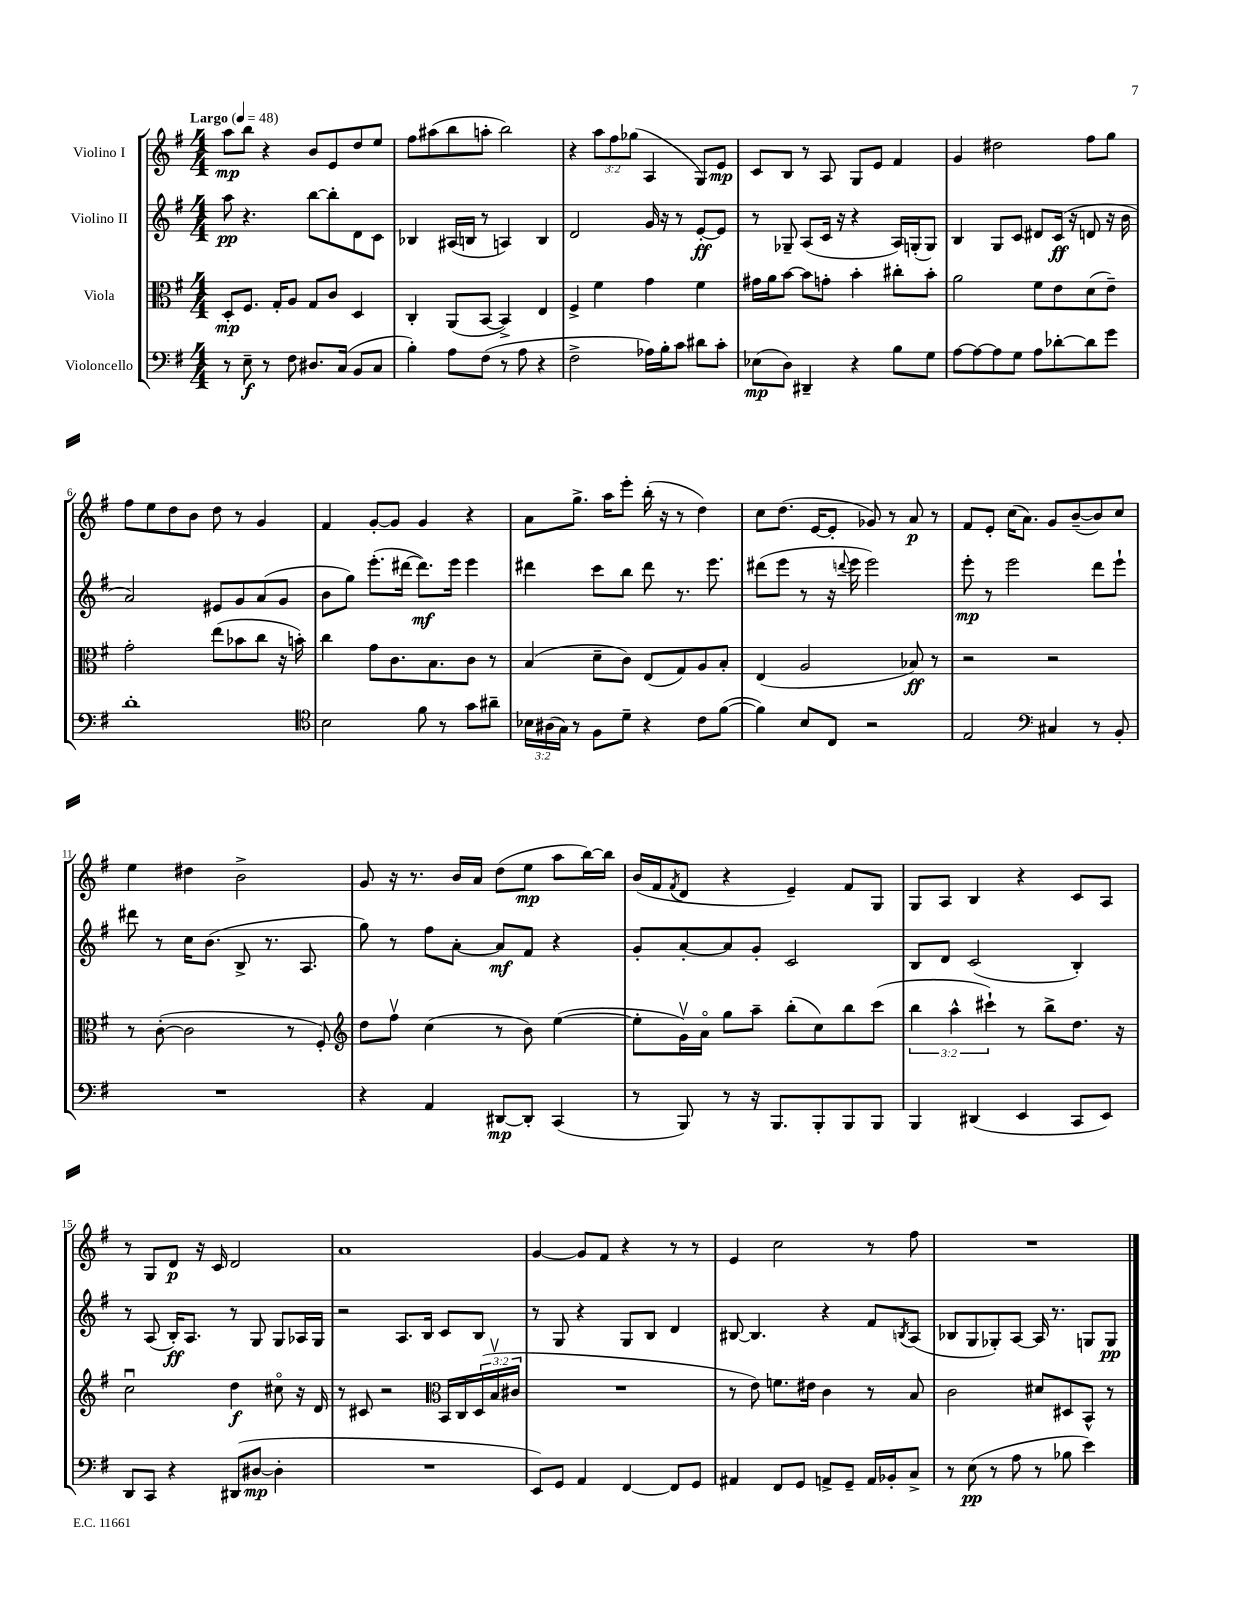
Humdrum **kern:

**kern	**dynam	**kern	**dynam	**kern	**dynam	**kern	**dynam
*part4	*part4	*part3	*part3	*part2	*part2	*part1	*part1
*staff4	*staff4	*staff3	*staff3	*staff2	*staff2	*staff1	*staff1
*I"Violoncello	*	*I"Viola	*	*I"Violino II	*	*I"Violino I	*
*clefF4	*	*clefC3	*	*clefG2	*	*clefG2	*
*k[f#]	*	*k[f#]	*	*k[f#]	*	*k[f#]	*
*M4/4	*	*M4/4	*	*M4/4	*	*M4/4	*
*MM48	*	*MM48	*	*MM48	*	*MM48	*
=1	=1	=1	=1	=1	=1	=1	=1
!	!	!	!	!	!	!LO:TX:a:B:t=Largo	!
8r	.	8D'/L	mp	8aa\	pp	8aa\L	mp
8E~\	f	8.F#/J	.	4.r	.	8bb\J	.
8r	.	.	.	.	.	4r	.
.	.	16G'/KL	.	.	.	.	.
8F#\	.	8A/J	.	.	.	.	.
8.D#X/L	.	8G/L	.	[8bb\L	.	8b/L	.
.	.	8c/J	.	8bb'\]	.	8e/	.
(16C/Jk	.	.	.	.	.	.	.
8BB/L	.	4D/	.	8d\	.	8dd/	.
8C/J	.	.	.	8c\J	.	8ee/J	.
=2	=2	=2	=2	=2	=2	=2	=2
4B'\)	.	4C'/	.	4B-X/	.	8ff#\L	.
.	.	.	.	.	.	(8aa#X\	.
8A\L	.	(8AA/L	.	(16A#X/LL	.	8bb\	.
.	.	.	.	16Bn/JJ	.	.	.
(8F#\J	.	[8BB/J	.	8r	.	8aan'\J	.
8r	.	4BB^/])	.	4An/)	.	2bb\)	.
8A\	.	.	.	.	.	.	.
4r	.	4E/	.	4B/	.	.	.
=3	=3	=3	=3	=3	=3	=3	=3
2F#^\	.	4F#^/	.	2d/	.	4r	.
.	.	4f#\	.	.	.	12aa\L	.
.	.	.	.	.	.	12ff#\	.
.	.	.	.	.	.	(12gg-X\J	.
16A-X\LL)	.	4g\	.	16g/	.	4A/	.
16B'\J	.	.	.	16r	.	.	.
8c\J	.	.	.	8r	.	.	.
8d#X\L	.	4f#\	.	[8e'/L	ff	8G/L)	.
8c'\J	.	.	.	8e/J]	.	8e/J	mp
=4	=4	=4	=4	=4	=4	=4	=4
(8E-X\L	mp	16g#X\LL	.	8r	.	8c/L	.
.	.	16a\J	.	.	.	.	.
8D\J)	.	[8b\J	.	8G-X~/	.	8B/J	.
4DD#X~/	.	8b\L]	.	(8A/L	.	8r	.
.	.	8gn'\J	.	16c/Jk	.	8A/	.
.	.	.	.	16r	.	.	.
4r	.	4b'\	.	4r	.	8G/L	.
.	.	.	.	.	.	8e/J	.
8B\L	.	8cc#X'\L	.	16A/LL)	.	4f#/	.
.	.	.	.	(16Gn'/J	.	.	.
8G\J	.	8b'\J	.	8G/J)	.	.	.
=5	=5	=5	=5	=5	=5	=5	=5
[8A\L	.	2a\	.	4B/	.	4g/	.
8A\_	.	.	.	.	.	.	.
8A\]	.	.	.	8G/L	.	2dd#X\	.
8G\J	.	.	.	8c/J	.	.	.
8A\L	.	8f#\L	.	8d#X/L	.	.	.
[8d-X'\	.	8e\	.	(16c/Jk	ff	.	.
.	.	.	.	16r	.	.	.
8d-\]	.	(8d\	.	8dn/	.	8ff#\L	.
8g\J	.	8e~\J)	.	16r	.	8gg\J	.
.	.	.	.	16b\	.	.	.
!!LO:LB:g=z
=6	=6	=6	=6	=6	=6	=6	=6
1d'	.	2g'\	.	2a/)	.	8ff#\L	.
.	.	.	.	.	.	8ee\	.
.	.	.	.	.	.	8dd\	.
.	.	.	.	.	.	8b\J	.
.	.	(8ee\L	.	8e#X/L	.	8dd\	.
.	.	8b-X\	.	8g/	.	8r	.
.	.	8cc\J	.	(8a/	.	4g/	.
.	.	16r	.	8g/J	.	.	.
.	.	16bn'\)	.	.	.	.	.
=7	=7	=7	=7	=7	=7	=7	=7
*clefC4	*	*	*	*	*	*	*
2B\	.	4cc\	.	8b\L	.	4f#/	.
.	.	.	.	8gg\J)	.	.	.
.	.	8g\L	.	(8.eee'\L	.	[8g'/L	.
.	.	8.c\	.	.	.	8g/J]	.
.	.	.	.	[16ddd#X\Jk	.	.	.
8f#\	.	.	.	8.ddd#\L])	mf	4g/	.
.	.	8.B\	.	.	.	.	.
8r	.	.	.	.	.	.	.
.	.	.	.	16eee\Jk	.	.	.
8g\L	.	8c\J	.	4eee\	.	4r	.
8a#X~\J	.	8r	.	.	.	.	.
=8	=8	=8	=8	=8	=8	=8	=8
24B-X\LL	.	(4B/	.	4ddd#X\	.	8a\L	.
(24A#X\	.	.	.	.	.	.	.
24G\JJ)	.	.	.	.	.	.	.
8r	.	.	.	.	.	8.gg^\J	.
8F#\L	.	8d~\L	.	8ccc\L	.	.	.
.	.	.	.	.	.	16aa\KL	.
8d~\J	.	8c\J)	.	8bb\J	.	8eee'\J	.
4r	.	(8E/L	.	8ddd#\	.	(16bb'\	.
.	.	.	.	.	.	16r	.
.	.	8G/)	.	8.r	.	8r	.
8c\L	.	8A/	.	.	.	4dd\)	.
.	.	.	.	8.eee\	.	.	.
([8f#\J	.	8B'/J	.	.	.	.	.
=9	=9	=9	=9	=9	=9	=9	=9
4f#\])	.	(4E/	.	(8ddd#X\L	.	8cc\L	.
.	.	.	.	8eee\J	.	(8.dd\J	.
8B/L	.	2A/	.	8r	.	.	.
.	.	.	.	.	.	[16e/KL	.
8C/J	.	.	.	16r	.	8e'/J]	.
.	.	.	.	8qqdddn/	.	.	.
.	.	.	.	16eee\	.	.	.
2r	.	.	.	2eee\)	.	8g-X/)	.
.	.	.	.	.	.	8r	.
.	.	8B-X/)	ff	.	.	8a/	p
.	.	8r	.	.	.	8r	.
=10	=10	=10	=10	=10	=10	=10	=10
2E/	.	2r	.	8eee'\	mp	8f#/L	.
.	.	.	.	8r	.	8e'/J	.
.	.	.	.	2eee\	.	(16cc\KL	.
.	.	.	.	.	.	8.a\J)	.
*clefF4	*	*	*	*	*	*	*
4C#X/	.	2r	.	.	.	8g/L	.
.	.	.	.	.	.	([8b~/	.
8r	.	.	.	8ddd\L	.	8b/])	.
8BB'/	.	.	.	8eee`\J	.	8cc/J	.
!!LO:LB:g=z
=11	=11	=11	=11	=11	=11	=11	=11
1r	.	8r	.	8ddd#X\	.	4ee\	.
.	.	([8c'\	.	8r	.	.	.
.	.	2c\]	.	16cc\KL	.	4dd#X\	.
.	.	.	.	(8.b\J	.	.	.
.	.	.	.	8B^/	.	2b^\	.
.	.	.	.	8.r	.	.	.
.	.	8r	.	.	.	.	.
.	.	.	.	8.A/	.	.	.
.	.	8F#'/)	.	.	.	.	.
=12	=12	=12	=12	=12	=12	=12	=12
*	*	*clefG2	*	*	*	*	*
4r	.	8dd\L	.	8gg\)	.	8g/	.
.	.	8ff#v\J	.	8r	.	16r	.
.	.	.	.	.	.	8.r	.
4AA/	.	(4cc\	.	8ff#\L	.	.	.
.	.	.	.	[8a'\J	.	16b/LL	.
.	.	.	.	.	.	16a/JJ	.
[8DD#X/L	mp	8r	.	8a/L]	mf	(8dd\L	.
8DD#'/J]	.	8b\)	.	8f#/J	.	8ee\J	mp
(4CC/	.	([4ee\	.	4r	.	8aa\L	.
.	.	.	.	.	.	[16bb\L)	.
.	.	.	.	.	.	16bb\JJ]	.
=13	=13	=13	=13	=13	=13	=13	=13
8r	.	8ee'\L]	.	8g'/L	.	(16b/LL	.
.	.	.	.	.	.	16f#/J	.
.	.	.	.	.	.	8qf#/	.
8BBB/)	.	16gv\L)	.	[8a'/	.	8d/J	.
.	.	16a\JJ	.	.	.	.	.
8r	.	8gg\L	.	8a/]	.	4r	.
16r	.	8aa~\J	.	8g'/J	.	.	.
8.BBB/L	.	.	.	.	.	.	.
.	.	(8bb'\L	.	2c/	.	4e~/)	.
8BBB'/	.	8cc\)	.	.	.	.	.
8BBB/	.	8bb\	.	.	.	8f#/L	.
8BBB/J	.	(8ccc\J	.	.	.	8G/J	.
=14	=14	=14	=14	=14	=14	=14	=14
4BBB/	.	6bb\	.	8B/L	.	8G/L	.
.	.	.	.	8d/J	.	8A/J	.
.	.	6aa^^\	.	.	.	.	.
(4DD#X/	.	.	.	(2c/	.	4B/	.
.	.	6ccc#X`\)	.	.	.	.	.
4EE/	.	8r	.	.	.	4r	.
.	.	8bb^\L	.	.	.	.	.
8CC/L	.	8.dd\J	.	4B'/)	.	8c/L	.
8EE/J)	.	.	.	.	.	8A/J	.
.	.	16r	.	.	.	.	.
!!LO:LB:g=z
=15	=15	=15	=15	=15	=15	=15	=15
8DD/L	.	2ccu\	.	8r	.	8r	.
8CC/J	.	.	.	(8A/	.	8G/L	.
4r	.	.	.	16B'/KL)	ff	8d/J	p
.	.	.	.	8.A/J	.	.	.
.	.	.	.	.	.	16r	.
.	.	.	.	.	.	16c/	.
(8DD#X/L	.	4dd\	f	8r	.	2d/	.
[8D#X/J	mp	.	.	8G/	.	.	.
4D#'\]	.	8cc#X\	.	8G/L	.	.	.
.	.	16r	.	16A-X/L	.	.	.
.	.	16d/	.	16G/JJ	.	.	.
=16	=16	=16	=16	=16	=16	=16	=16
1r	.	8r	.	2r	.	1a	.
.	.	8c#X/	.	.	.	.	.
.	.	2r	.	.	.	.	.
.	.	.	.	8.A/L	.	.	.
.	.	.	.	16B/Jk	.	.	.
*	*	*clefC3	*	*	*	*	*
.	.	16BB/LL	.	8c/L	.	.	.
.	.	16C/	.	.	.	.	.
.	.	(24D/	.	8B/J	.	.	.
.	.	24Bv/	.	.	.	.	.
.	.	24c#X/JJ	.	.	.	.	.
=17	=17	=17	=17	=17	=17	=17	=17
8EE/L)	.	1r	.	8r	.	[4g/	.
8GG/J	.	.	.	8G/	.	.	.
4AA/	.	.	.	4r	.	8g/L]	.
.	.	.	.	.	.	8f#/J	.
[4FF#/	.	.	.	8G/L	.	4r	.
.	.	.	.	8B/J	.	.	.
8FF#/L]	.	.	.	4d/	.	8r	.
8GG/J	.	.	.	.	.	8r	.
=18	=18	=18	=18	=18	=18	=18	=18
4AA#X/	.	8r	.	[8B#X/	.	4e/	.
.	.	8e\)	.	4.B#/]	.	.	.
8FF#/L	.	8.fn\L	.	.	.	2cc\	.
8GG/J	.	.	.	.	.	.	.
.	.	16e#X\Jk	.	.	.	.	.
8AAn^/L	.	4c\	.	4r	.	.	.
8GG~/J	.	.	.	.	.	.	.
16AA/LL	.	8r	.	8f#/L	.	8r	.
16BB-X'/J	.	.	.	.	.	.	.
.	.	.	.	8qBn/	.	.	.
8C^/J	.	8B/	.	(8A/J	.	8ff#\	.
=19	=19	=19	=19	=19	=19	=19	=19
8r	.	2c\	.	8B-X/L	.	1r	.
(8E\	pp	.	.	8G/	.	.	.
8r	.	.	.	8G-X'/)	.	.	.
8A\	.	.	.	[8A/J	.	.	.
8r	.	8d#X/L	.	16A/]	.	.	.
.	.	.	.	8.r	.	.	.
8B-X\	.	8D#X/	.	.	.	.	.
4e\)	.	8BB^^/J	.	8Gn/L	.	.	.
.	.	8r	.	8G/J	pp	.	.
==	==	==	==	==	==	==	==
*-	*-	*-	*-	*-	*-	*-	*-
